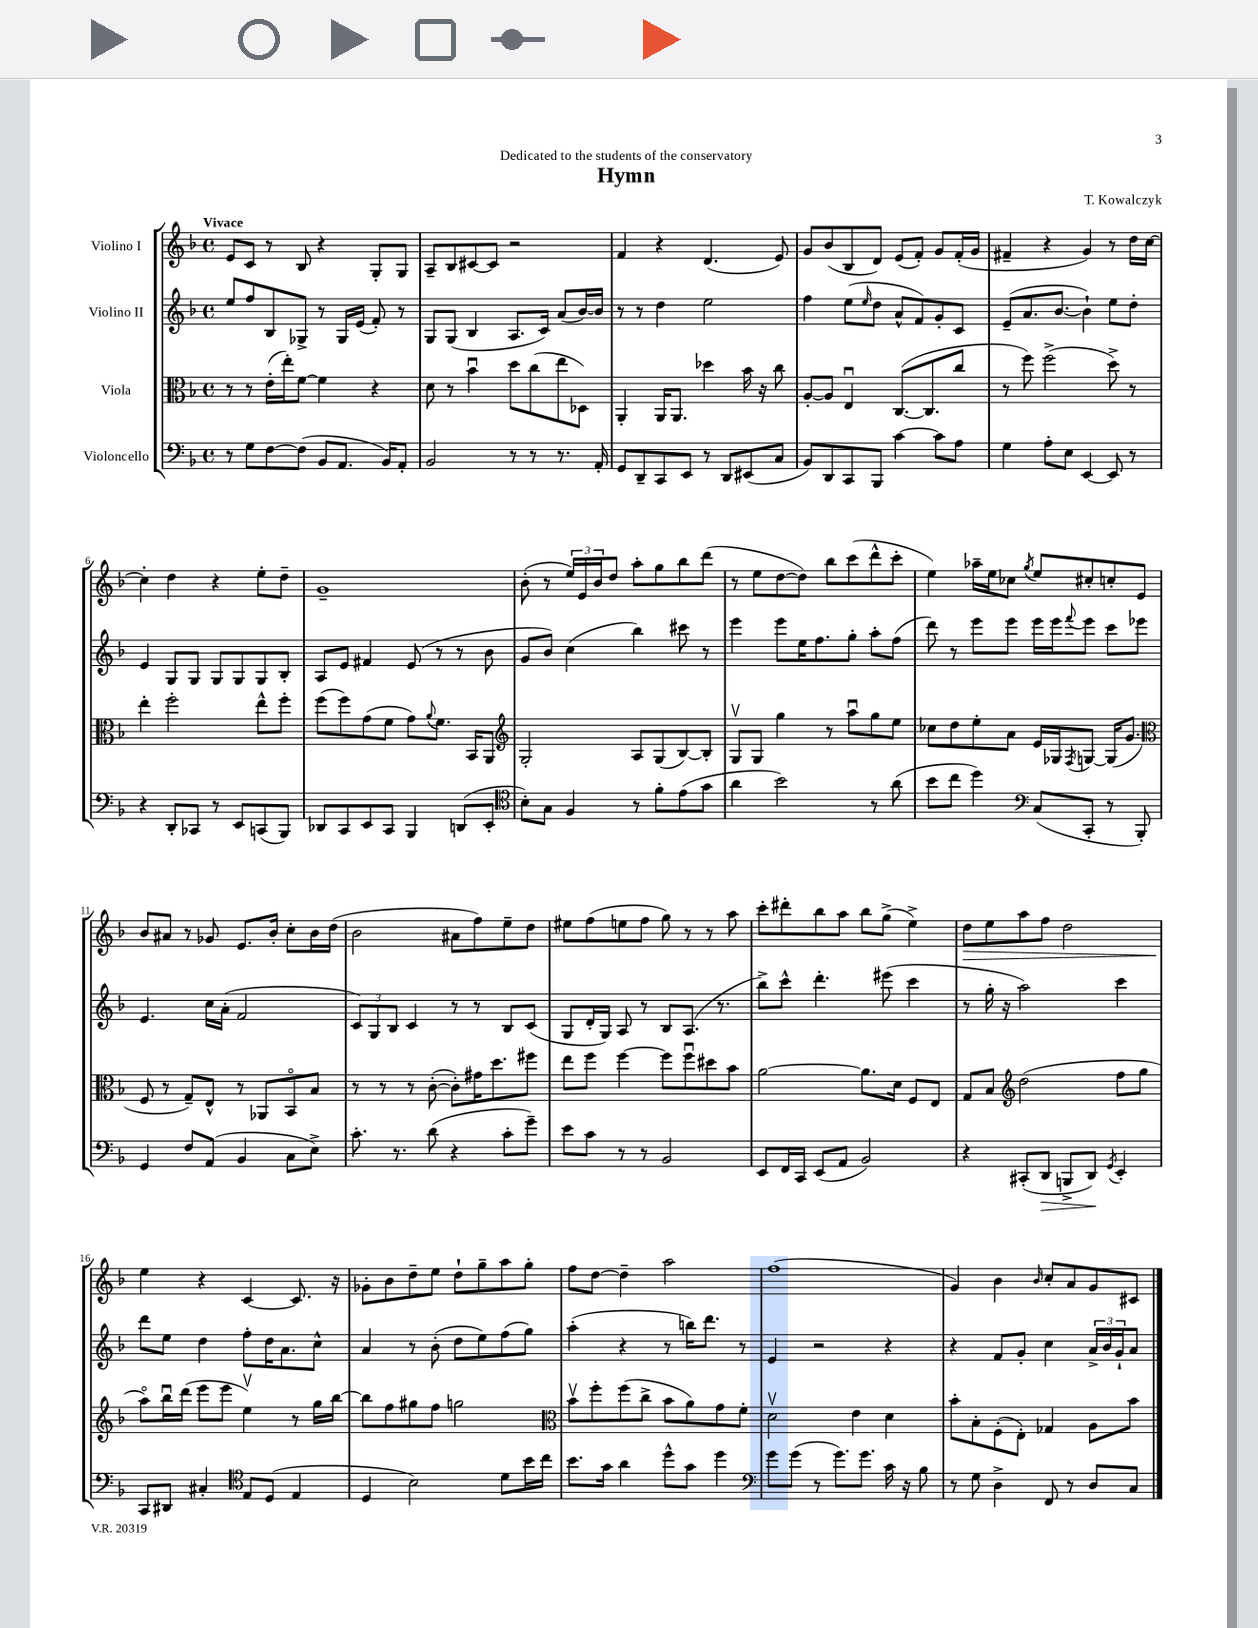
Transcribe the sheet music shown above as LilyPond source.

\header { title = "Hymn" composer = "T. Kowalczyk" dedication = "Dedicated to the students of the conservatory" }
<<
\new StaffGroup <<
\new Staff = "s0" \with { instrumentName = "Violino I" } {
    \clef treble \key f \major \defaultTimeSignature \time 4/4 \tempo "Vivace"
    e'8 c'8 r8 bes8 r4 g8-. g8 |
    a8-- bes8 cis'8~ cis'8 r2 |
    f'4 r4 d'4.( e'8) |
    g'8 bes'8( bes8 d'8) e'8( f'8-.) g'8 f'16-.( g'16 |
    fis'4-- r4 g'4) r8 d''16 c''16~ |
    c''4-. d''4 r4 e''8-. d''8-- |
    g'1-- |
    bes'8-.( r8 \tuplet 3/2 { e''16) e'16 bes'16 } d''8 a''8-. g''8 bes''8 d'''8( |
    r8 e''8 d''8~ d''8) bes''8 c'''8( d'''8-^ c'''8-. |
    e''4) aes''16-- e''16 ces''8 \acciaccatura { g''8 } e''8 cis''8-. c''8-. e'8 |
    bes'8 ais'8 r8 ges'8 e'8. bes'16-. c''8-. bes'16 d''16( |
    bes'2 ais'8 f''8) e''8-- d''8 |
    eis''8 f''8( e''8 f''8 g''8) r8 r8 a''8 |
    c'''8-. dis'''8-. bes''8 a''8 bes''8 g''8->( e''4->) |
    d''8\> e''8 a''8 f''8 d''2 |
    e''4\! r4 c'4~ c'8. r16 |
    ges'8-. bes'8 d''8-- e''8 d''8-! g''8-- a''8 g''8-. |
    f''8 d''8~ d''4-- a''2 |
    f''1( |
    g'4) bes'4 \grace { bes'16 } c''8-. a'8 g'8 cis'8 \bar "|." |
}
\new Staff = "s1" \with { instrumentName = "Violino II" } {
    \clef treble \key f \major \defaultTimeSignature \time 4/4
    e''8 f''8 bes8 ges8-> r8 ges16 e'16( f'8-.) r8 |
    g8 g8( bes4 a8. c'16) a'8( bes'16~) bes'16 |
    r8 r8 d''4 e''2 |
    f''4 e''8( \grace { e''16 } d''8 a'8-^ f'8) g'8-. c'8 |
    e'8--( a'8. bes'8.~ bes'4-!) e''8 d''8-. |
    e'4 g8 g8 g8 g8 g8 bes8-. |
    a8 e'8 fis'4 e'8( r8 r8 bes'8 |
    g'8 bes'8) c''4( bes''4) cis'''8 r8 |
    e'''4 e'''8 e''16 f''8. g''8-. a''8-. f''8( |
    d'''8) r8 e'''8 e'''8 e'''16 e'''16 \appoggiatura { f'''8 } e'''8 c'''8 ees'''8 |
    e'4. c''16 a'16-.( f'2 |
    \tuplet 3/2 { c'8) g8 bes8 } c'4 r8 r8 bes8 c'8( |
    g8 d'16-. g16) a8 r8 bes8 a8.( r8. |
    bes''8->) c'''8-^ d'''4.-. eis'''8( c'''4 |
    r8 g''16-. r16 a''2) c'''4 |
    d'''8 e''8 d''4 f''8-. d''16 a'8. c''8-^ |
    a'4 r8 bes'8-.( d''8 e''8) f''8( g''8) |
    a''4-.( r4 r8 b''16) d'''8. r8 |
    e'4 r2 r4 |
    r4 f'8 g'8-. c''4 \tuplet 3/2 { a'16-> bes'16 g'16-! } a'8 \bar "|." |
}
\new Staff = "s2" \with { instrumentName = "Viola" } {
    \clef alto \key f \major \defaultTimeSignature \time 4/4
    r8 r8 e'16-.( e''16-.) f'8~ f'4 r4 |
    d'8 r8 bes'4\downbow d''8 c''8( e''8 des8) |
    a,4-. a,16 a,8. des''4 bes'16 r16 c''8 |
    a8~-. a8 e4\downbow c8.~( c8. c''8 |
    r8 f''8) f''2->( d''8->) r8 |
    e''4-. f''2-. e''8-^ f''8-. |
    f''8( f''8) g'8( f'8 g'8) \appoggiatura { a'8 } f'8. bes,16 a,8 |
    \clef treble g2-. a8 g8( bes8~) bes8-. |
    g8\upbow g8 g''4 r8 a''8\downbow g''8 e''8 |
    ces''8 d''8 e''8-. a'8 e'16 ges16 \acciaccatura { f8 } g8~ g16( g'8. |
    \clef alto f8 r8 g8--) e8-^ r8 aes,8 bes,8\flageolet bes8 |
    r8 r8 r8 c'8~-.( c'8-.) gis'16 d''8. fis''8 |
    e''8 f''8 f''4~ f''8 f''8\downbow dis''8 bes'8 |
    a'2~ a'8. d'16 f8 e8 |
    g8 bes8 \clef treble d''2( f''8 g''8 |
    a''8\flageolet) bes''16\downbow d'''16( e'''8 e'''8 e''4\upbow) r8 g''16 bes''16~ |
    bes''8 f''8 gis''8 f''8 g''2 |
    \clef alto bes'8\upbow f''8-. f''8( c''8-> bes'8 a'8) g'8 f'8-. |
    d'2\upbow e'4 d'4 |
    bes'8-. bes8-. f8-.( e8-.) ges4 a8 bes'8 \bar "|." |
}
\new Staff = "s3" \with { instrumentName = "Violoncello" } {
    \clef bass \key f \major \defaultTimeSignature \time 4/4
    r8 g8 f8~ f8( bes,8 a,8. bes,16) a,8-. |
    bes,2 r8 r8 r8. a,16-. |
    g,8 d,8-- c,8 e,8 r8 d,8 eis,8( c8 |
    bes,8) d,8 c,8 bes,,8 c'4~ c'8 a8 |
    g4 a8-. e8 e,4~ e,8 r8 |
    r4 d,8-. ces,8 r8 e,8 c,8( bes,,8) |
    des,8 c,8 e,8 c,8 bes,,4 d,8( e,8-. |
    \clef tenor bes8-.) g8 f4 r8 f'8-. e'8( g'8 |
    a'4 bes'2) r8 a'8( |
    bes'8 c''8 d''4) \clef bass c8( c,8-. r8 bes,,8-.) |
    g,4 f8 a,8( bes,4 c8 e8->) |
    c'8.-. r8. d'8( r4 c'8-. g'8--) |
    e'8 c'8 r8 r8 bes,2 |
    e,8 f,16 c,16 e,8( a,8 bes,2) |
    r4 cis,8-.( d,8\> b,,8-> d,8\!) \acciaccatura { g,8 } e,4-. |
    c,8 dis,8 cis4-. \clef tenor e8 d8( e4 |
    d4 bes2) d'8 bes'16 c''16 |
    bes'8. g'16 a'4 d''8-^ g'8 d''4 |
    \clef bass g'8 g'8( r8 g'8.) g'8. c'16 r16 bes8 |
    r8 g8 d4-> f,8 r8 d8 c8 \bar "|." |
}
>>
>>
